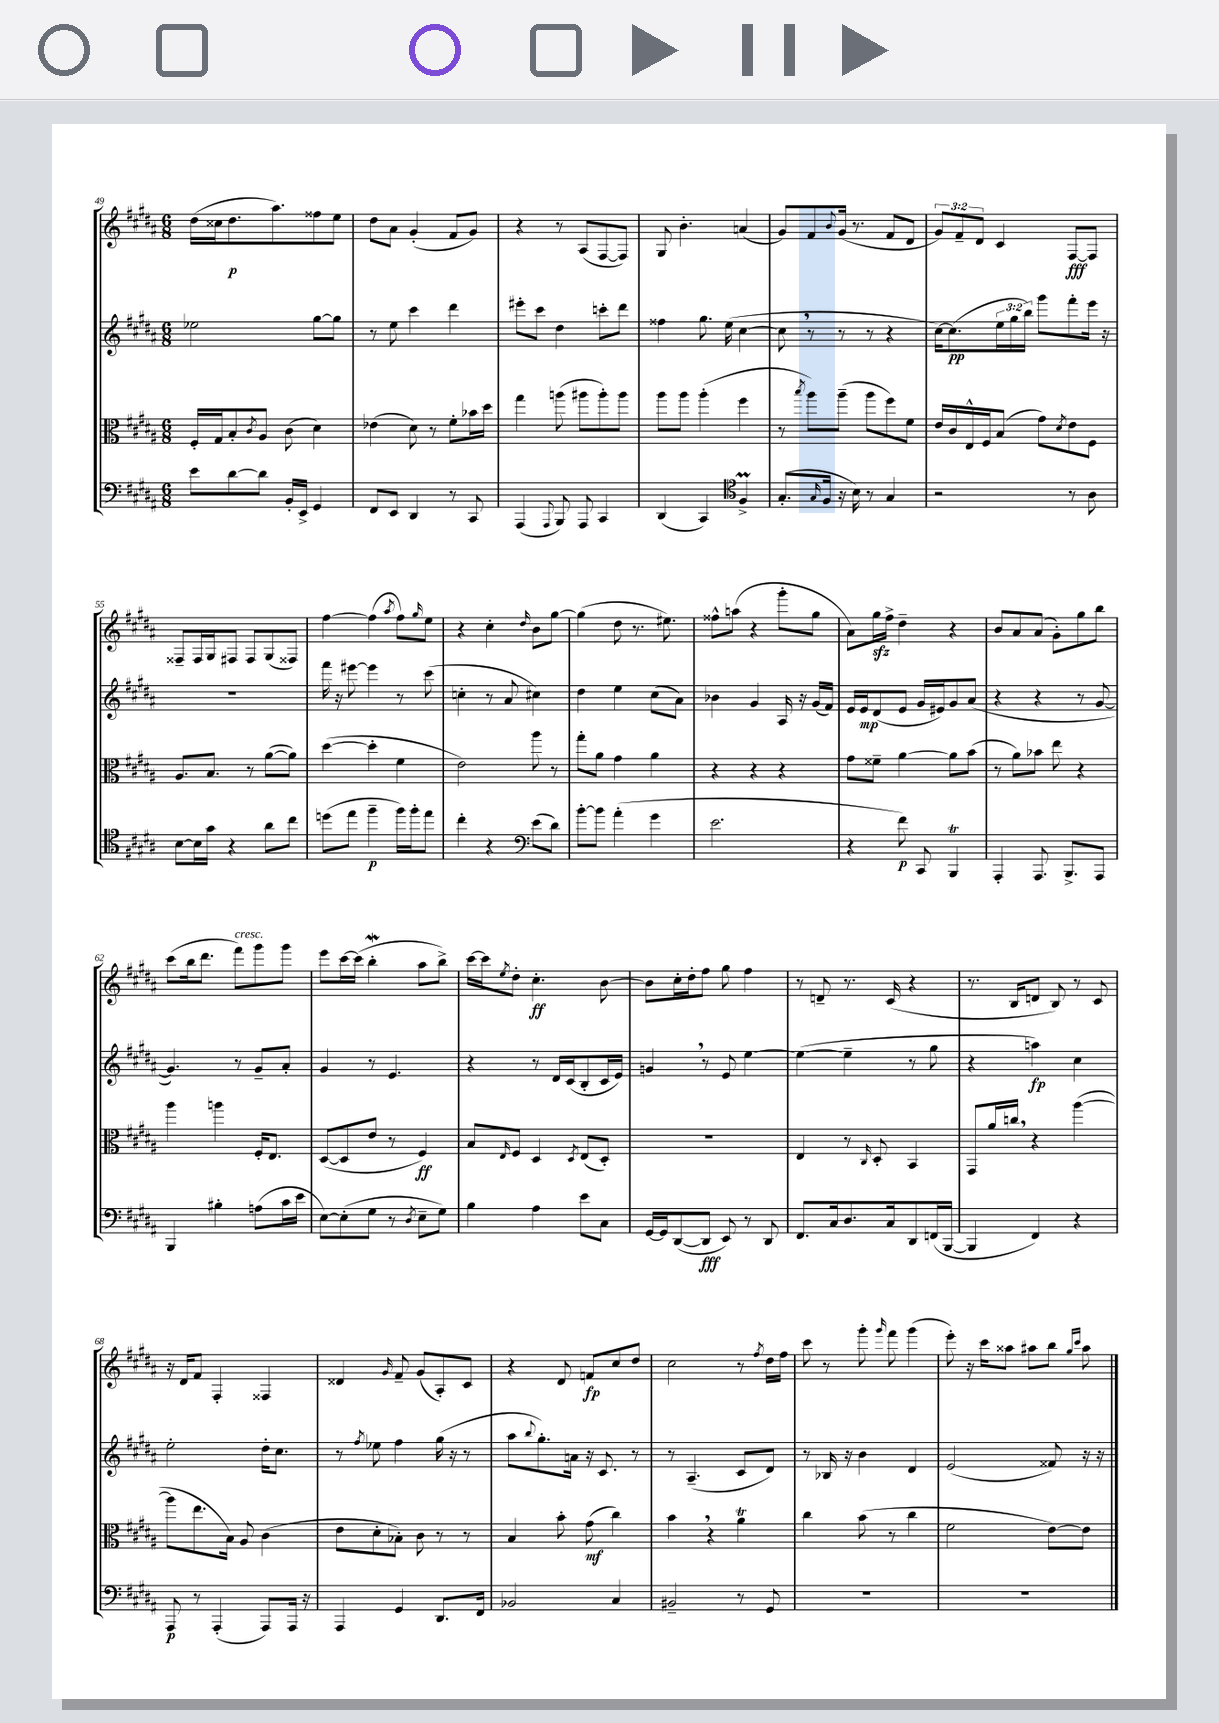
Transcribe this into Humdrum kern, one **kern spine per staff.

**kern	**kern	**kern	**kern
*staff4	*staff3	*staff2	*staff1
*clefF4	*clefC3	*clefG2	*clefG2
*k[f#c#g#d#a#]	*k[f#c#g#d#a#]	*k[f#c#g#d#a#]	*k[f#c#g#d#a#]
*M6/8	*M6/8	*M6/8	*M6/8
8e	16F#'	2ee-	(16dd#
.	16G#	.	16cc##
[8d#	8B'	.	8.dd#
.	8qc#	.	.
8d#]	8A#	.	.
.	.	.	8.aa#)
16BB'	(8c#	.	.
16EE^	.	.	.
4GG#	4d#)	[8gg#	8ff##
.	.	8gg#]	8ee
=	=	=	=
8FF#	(4e-	8r	8dd#
8EE	.	8ee	8a#
4DD#	8d#)	4ccc#	(4g#'
.	8r	.	.
8r	8f#'	4ddd#	8f#
8CC#	16b-	.	8g#)
.	16dd#	.	.
=	=	=	=
(4AAA#	4gg#	8eee#'	4r
.	.	8ccc#	.
8qqAAA#	.	.	.
8BBB)	(8aa	4dd#	8r
8AAA#	8aa#	.	(8A#
4CC#	8aa#')	8ccc'	[8F#
.	8aa#	8ddd#	8F#])
=	=	=	=
(4DD#	8aa#	4ff##	8G#
.	8aa#	.	4.b'
4CC#)	(4aa#'	8.gg#	.
.	.	(16ee	.
*clefC4	*	*	*
4F#^	4ff#	[4cc#	(4a
=	=	=	=
(8.G#'	8r	8cc#]	8g#)
.	8qbb	.	.
.	8aa#)	8r	8f#
16qqG#	.	.	.
16F#	.	.	.
.	.	.	8qqb
16r	(8aa#~	8r	(16g#
16B)	.	.	8.r
8r	8aa#	8r	.
4G#	8ff#)	4r	8f#
.	8f#	.	8d#
=	=	=	=
2r	16e	[16cc#)	12g#)
.	16c#	(8.cc#]	.
.	.	.	12f#~
.	16E^^	.	.
.	.	.	12d#
.	16F#	.	.
.	(8B	24ee	4c#
.	.	24gg#	.
.	.	24bb)	.
.	8g#)	8ggg#	.
.	8qd#	.	.
8r	8e	8fff#'	[8F#
8A#	8F#	16eee	8F#]
.	.	16r	.
=	=	=	=
[8B	8.A#	2.r	8F##~
16B]	.	.	16F##
16g#	8.B	.	16G#
4r	.	.	8F#
.	8r	.	8F#
8a#	([8a#	.	(8G#
8cc#	8a#])	.	8F##)
=	=	=	=
(8dd	([4dd#	16fff#	[4ff#
.	.	16r	.
8ee	.	[8eee#	.
4ff#~	4dd#']	4eee#]	(4ff#]
.	.	.	8qaa#
16ff#)	4f#	8r	8ff#)
16ff#'	.	.	.
.	.	.	16qqgg#
8ee	.	(8ccc#	8ee
=	=	=	=
4cc#'	2e)	4cc'	4r
4r	.	8r	4cc#'
.	.	8a#	.
*clefF4	*	*	*
.	.	.	16qqdd#
(8e	8aa#	4cc#)	8b
8d#)	8r	.	[8gg#
=	=	=	=
[8b'	8gg#'	4dd#	(4gg#]
8b]	8a#	.	.
(4a#'	4g#	4ee	8dd#
.	.	.	8.r
4g#	4a#	(8cc#	.
.	.	.	8.ee#)
.	.	8a#)	.
=	=	=	=
2.e	4r	4b-	8ff##^^
.	.	.	(8aa
.	4r	4g#	4r
.	4r	16A#	8ggg#'
.	.	16r	.
.	.	(16g#	8gg#
.	.	16f#)	.
=	=	=	=
4r	8g#	16e	8a#)
.	.	16e	.
.	8f##~	(8d#	16gg#
.	.	.	16ff#^
8f#)	[4a#	8e	4dd#~
8CC#	.	16g#	.
.	.	16e#)	.
4BBB	8a#]	8g#	4r
.	(8b	(8a#	.
=	=	=	=
4AAA#'	8r	4r	8b
.	8a#)	.	8a#
8.AAA#	8b-	4r	(8a#
.	8ee	.	8g#')
8.BBB^	.	.	.
.	4r	8r	8gg#
8AAA#	.	[8g#	8bb
=	=	=	=
4BBB	4aa#	4.g#])	(8ccc#
.	.	.	16bb
.	.	.	8.ddd#
4B#'	4aa	.	.
.	.	8r	8fff#)
(8A	16F#'	8g#~	8ggg#
.	8.E	.	.
16c#	.	8a#'	8ggg#
16e	.	.	.
=	=	=	=
[8E)	([8D#	4g#	8eee
(8E']	8D#]	.	[16ccc#
.	.	.	(16ccc#]
8G#	8e	8r	4bb'
8r	8r	4.e	.
8qD#	.	.	.
8E~	4F#)	.	8aa#
8G#)	.	.	8bb^)
=	=	=	=
4B	8B	4r	[16ccc#
.	.	.	16ccc#]
.	16qqE	.	8qee
.	8F#	.	8dd#'
4A#	4D#	8r	4.cc#'
.	.	16d#	.
.	.	(16c#	.
.	8qD#	.	.
8e	(8E	8B'	.
8C#	8D#')	16c#	[8b
.	.	16e)	.
=	=	=	=
[16GG#	2.r	4g	8b]
16GG#]	.	.	.
([8DD#	.	.	16cc#'
.	.	.	16dd#'
8DD#]	.	8r	8ff#
8EE)	.	8e	8gg#
8r	.	[4ee	4ff#
8DD#	.	.	.
=	=	=	=
8.FF#	4E	(4ee_	8r
.	.	.	8d~
16C#	.	.	.
8.D#	8r	4ee~]	8.r
.	16qqC#	.	.
.	8D#'	.	.
16C#	.	.	(16c#
8DD#	4BB	8r	4r
(16FF	.	8gg#	.
[16BBB	.	.	.
=	=	=	=
4BBB]	8GG#	4r	8.r
.	16a#	.	.
.	16cc	.	16B
4FF#)	4r	4aa)	8d
.	.	.	8B)
4r	([4aa#	4cc#	8r
.	.	.	8c#
=	=	=	=
8AAA#	8aa#]	2ee'	16r
.	.	.	16d#
8r	8.ee	.	8f#
(4AAA#'	.	.	4F#'
.	16B)	.	.
.	8A#	.	.
8AAA#)	(4c#	16dd#'	4F##
.	.	8.cc#	.
16AAA#	.	.	.
16r	.	.	.
=	=	=	=
4AAA#	8e	8r	4d##
.	.	8qff#	.
.	8d#'	8ee-	.
.	.	.	16qqg#
4GG#	8B-')	4ff#	8f#~
.	8c#	.	(8g#
8.DD#	8r	(16gg#	8A#')
.	.	16r	.
.	8r	8r	8c#
16FF#	.	.	.
=	=	=	=
2BB-	4B	8aa#	4r
.	.	8qqbb	.
.	.	8.gg#')	.
.	8b'	.	8d#
.	.	16a	.
.	(8g#	16r	8f
.	.	8.c#	.
4C#	4cc#)	.	8cc#
.	.	8r	8dd#
=	=	=	=
2BB#~	4b	8r	2cc#
.	.	(4.A#~	.
.	4r	.	.
8r	4a#	8c#	8r
.	.	.	8qff#
8GG#	.	8d#)	16dd#
.	.	.	16ff#
=	=	=	=
2.r	4cc#	8r	8ccc#
.	.	16B-	8r
.	.	16r	.
.	(8b	4b	8ggg#'
.	.	.	16qqggg#
.	8r	.	8fff#
.	4cc#	4d#	(4ggg#
=	=	=	=
2.r	2f#	(2e	8eee')
.	.	.	16r
.	.	.	16ccc#
.	.	.	8aa##
.	.	.	8aa#
.	[8e)	8f##)	8bb
.	.	.	16qqgg#
.	.	.	16qqccc#
.	8e]	16r	8aa#
.	.	16r	.
==	==	==	==
*-	*-	*-	*-
